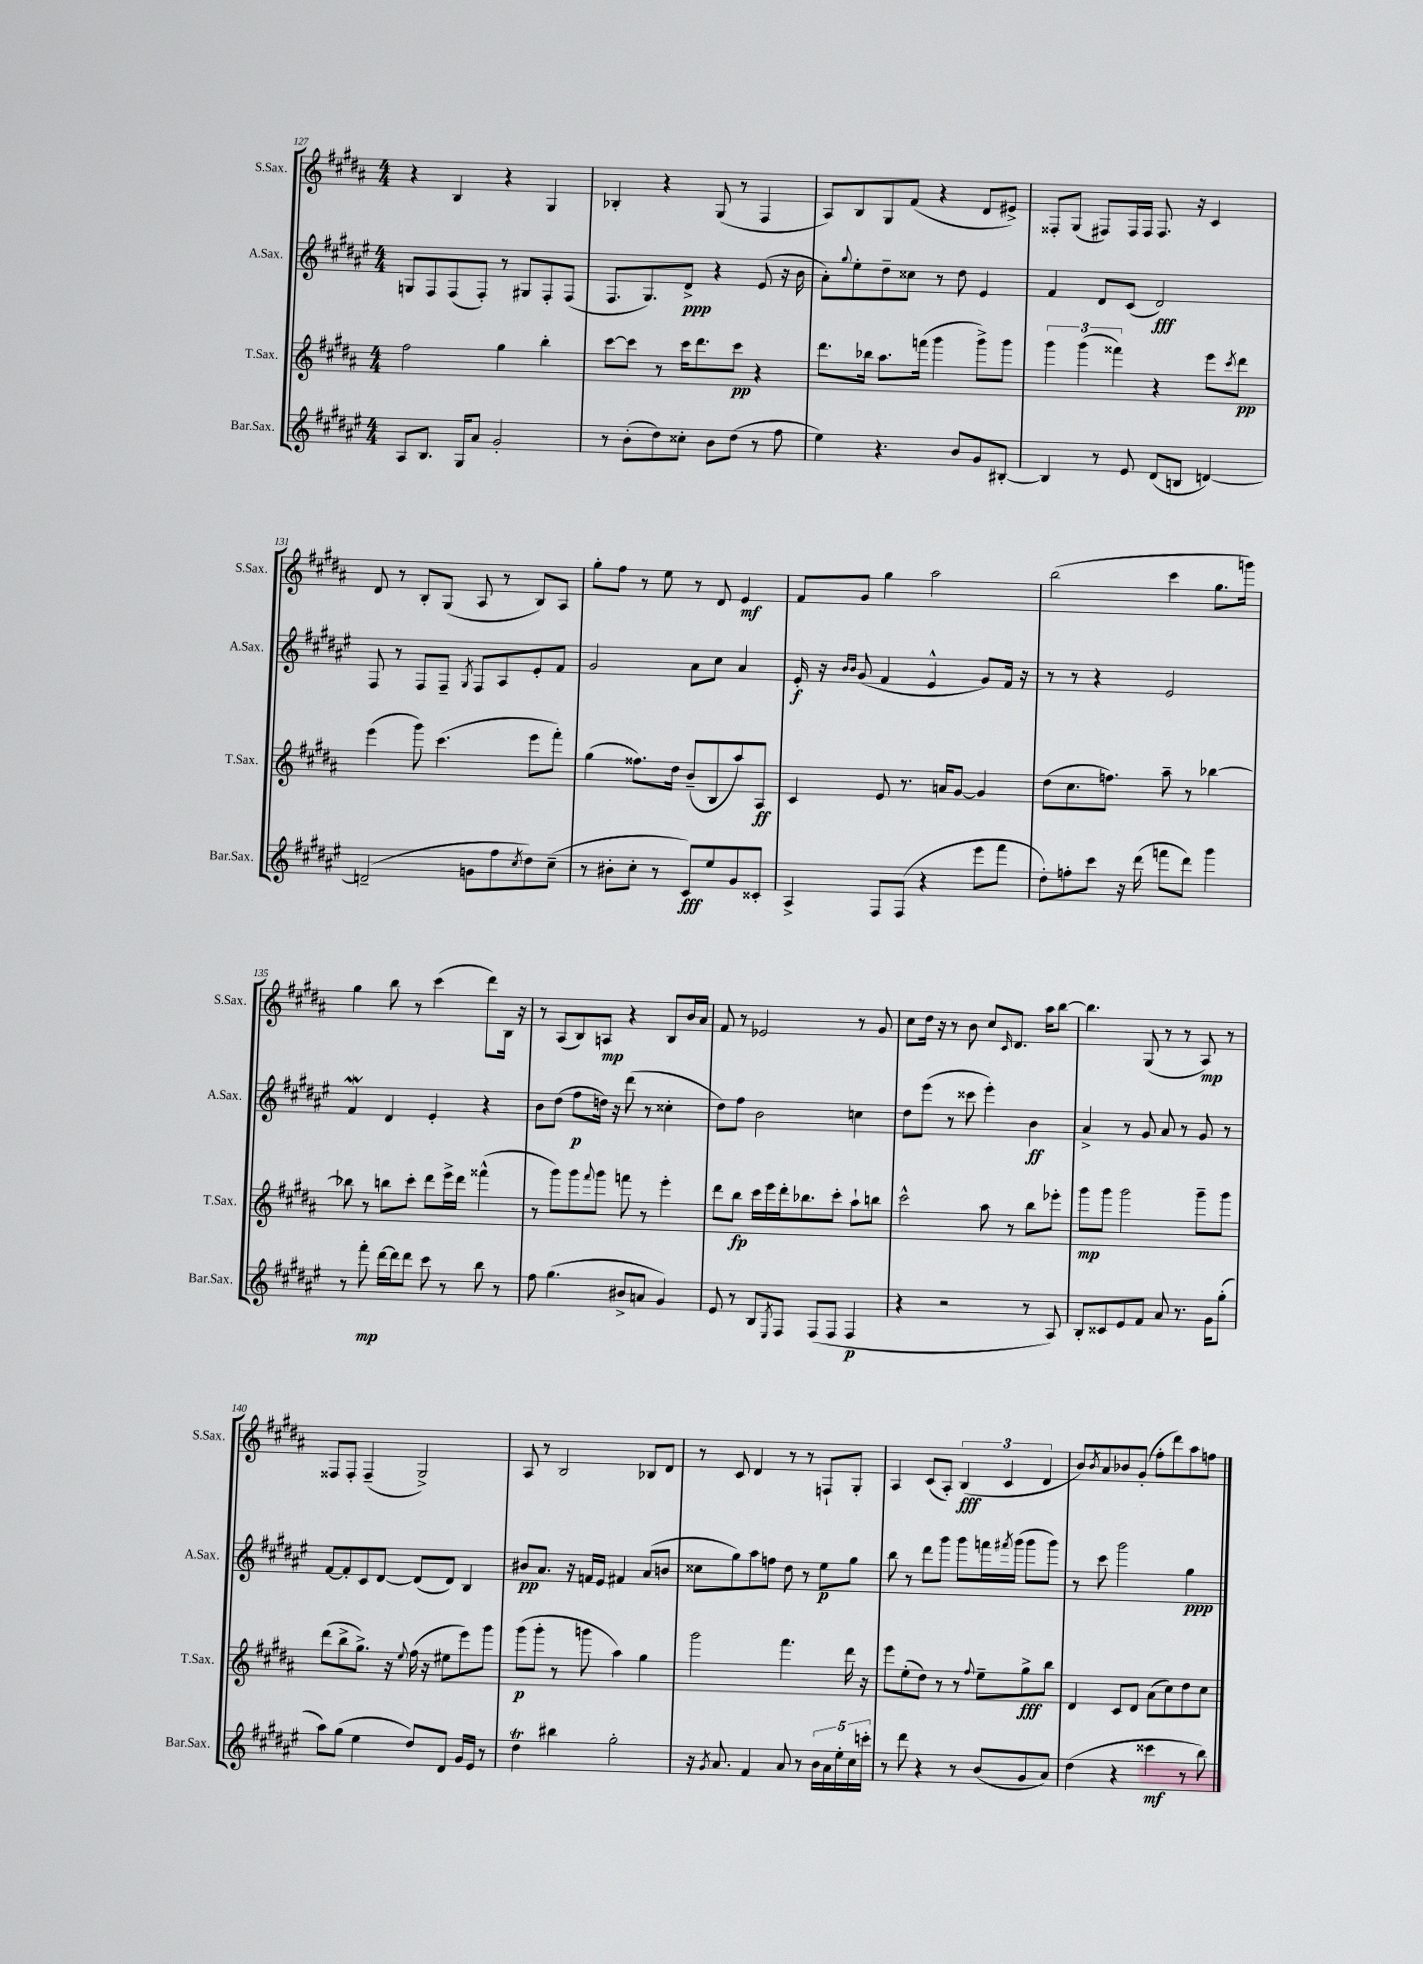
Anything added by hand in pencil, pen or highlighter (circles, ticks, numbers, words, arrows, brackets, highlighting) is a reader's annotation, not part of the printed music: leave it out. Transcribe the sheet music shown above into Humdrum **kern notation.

**kern	**kern	**kern	**kern
*staff4	*staff3	*staff2	*staff1
*clefG2	*clefG2	*clefG2	*clefG2
*k[f#c#g#d#a#e#]	*k[f#c#g#d#a#]	*k[f#c#g#d#a#e#]	*k[f#c#g#d#a#]
*M4/4	*M4/4	*M4/4	*M4/4
8A#/L	2ff#\	8G/L	4r
8.B/J	.	8F#/	.
.	.	(8F#/	4B/
16G#/LK	.	.	.
8a#/J	.	8F#'/J)	.
2g#'/	4gg#\	8r	4r
.	.	8G#/L	.
.	4bb'\	8F#'/	4G#/
.	.	(8F#/J	.
=	=	=	=
8r	[8ccc#\L	8.F#/L	4B-'/
(8b'\L	8ccc#\]J	.	.
.	.	8.G#/)	.
8dd#\)	8r	.	4r
8cc##'\J	16ccc#\LK	8d#^/J	.
.	8.ddd#\	.	.
8b\L	.	4r	(8G#/
(8dd#\J	8ccc#\J	.	8r
8r	4r	(8e#/	4F#/
8ff#\	.	16r	.
.	.	16b\	.
=	=	=	=
4ee#\)	8.ddd#\L	8a#'\L)	8A#/L)
.	.	8qqgg#/	.
.	.	8ee#'\	8B/
.	16bb-\Jk	.	.
4.r	8.aa#\L	8dd#~\	8G#/
.	.	8cc##\J	(8f#/J
.	(16fff\Jk	.	.
.	4ggg#\	8r	4r
8b/L	.	8dd#\	.
8g#/	8ggg#^\L)	4e#/	8d#/L
[8B#'/J	8ggg#\J	.	8e#^/J)
=	=	=	=
4B#/]	6ggg#\	4f#/	8F##'/L
.	.	.	(8G#/J
.	(6ggg#\	.	.
8r	.	8d#/L	8F#/L)
.	6fff##\)	.	.
8e#/	.	(8c#/J	16F#/L
.	.	.	16F#/JJ
(8d#/L	4r	2d#/)	8.F#/
8B/J	.	.	.
.	.	.	16r
[4d/)	8eee\L	.	4c#/
.	8qccc#/	.	.
.	8ddd#\J	.	.
=	=	=	=
(2d~/]	(4eee\	8F#/	8d#/
.	.	8r	8r
.	8ggg#\)	8F#/L	8B'/L
.	(4.ccc#\	8F#~/J	(8G#/J
.	.	8qG#/	.
8g\L	.	8F#/L	8A#/
8ff#\	.	8A#/	8r
8qcc#/	.	.	.
8dd#\)	8eee\L	8e#'/	8B/L)
(8cc#~\J	8fff#'\J)	8f#/J	8A#/J
=	=	=	=
8r	(4gg#\	2g#/	8gg#'\L
8b#'\L	.	.	8ff#\J
8cc#'\J	8.ff##\L)	.	8r
8r	.	.	8ee\
.	16dd#\Jk	.	.
8c#/L)	(8b~/L	8a#\L	8r
8ee#/	8B/	8cc#\J	8d#/
8g#/	8aa#/)	4a#/	4e/
8c##'/J	8A#/J	.	.
=	=	=	=
4A#^/	4c#/	16e#'/	8f#/L
.	.	16r	.
.	.	16qqb/LL	.
.	.	16qqb/JJ	.
.	.	(8g#/	8g#/J
8F#/L	8e/	4f#/	4gg#\
(8F#/J	8.r	.	.
4r	.	4e#^^/	2aa#\
.	16a/LK	.	.
.	[8g#/J	.	.
8eee#\L	4g#/]	8g#/L)	.
8fff#\J	.	16f#/Jk	.
.	.	16r	.
=	=	=	=
8dd#'\L)	(8dd#\L	8r	(2bb\
8ff'\	8.cc#\	8r	.
8ccc#\J	.	4r	.
.	8.ff\J)	.	.
16r	.	.	.
(16ddd#\	.	.	.
8fff\L	8aa#~\	2e#/	4ccc#\
8ddd#\J)	8r	.	.
4ggg#\	[4bb-\	.	8.gg#\L
.	.	.	16ggg\Jk)
=	=	=	=
8r	8bb-\]	4f#/	4gg#\
8fff#'\	8r	.	.
[16ddd#\LL	8bb\L	4d#/	8bb\
16ddd#\]J	.	.	.
8ddd#\J	8ccc#'\J	.	8r
8ccc#\	8ddd#\L	4e#'/	(4ccc#\
8r	16eee^\L	.	.
.	16ddd#\JJ	.	.
8bb\	(4fff##^^\	4r	8ddd#\L)
8r	.	.	16B\Jk
.	.	.	16r
=	=	=	=
8ff#\	8r	8b\L	8r
(4.gg#\	8ggg#\L)	(8dd#\J	(8A#/L
.	8ggg#\	8ff#\L	8B/)
.	8qqfff#/	.	.
.	8ggg#\J	16dd\Jk)	8A/J
.	.	16r	.
8b#^/L	8fff\	(8ddd#\	4r
8a/J	8r	8r	.
4g#/)	4eee'\	4cc##'\	8B/L
.	.	.	16b/L
.	.	.	16a#/JJ
=	=	=	=
8e#/	8ddd#\L	8dd#\L)	8f#/
8r	8bb\J	8ff#\J	8r
8B/L	16ccc#\LL	2b\	2e-/
.	16eee\	.	.
8qE#/	.	.	.
8F#/J	16ddd#'\J	.	.
.	8.bb-\	.	.
(8F#/L	.	.	.
8F#/J	8ccc#'\J	.	.
4F#/	8aa#`\L	4cc\	8r
.	8bb\J	.	8g#/
=	=	=	=
4r	2ccc#^^\	8dd#\L	8cc#\L
.	.	(8eee#\J	16dd#\Jk
.	.	.	16r
2r	.	8r	8r
.	.	8ccc##\	8b\
.	8aa#\	4eee#'\)	8cc#/L
.	.	.	16qqc#/
.	8r	.	8.d#/J
8r	8bb\L	4b\	.
.	.	.	16aa#\LK
8A#/)	8eee-'\J	.	[8bb\J
=	=	=	=
8B'/L	8ggg#\L	4a#^/	4.bb\]
8c##/	8ggg#\J	.	.
8e#/	2ggg#\	8r	.
8f#/J	.	8g#/	(8G#/
8a#/	.	8a#/	8r
8.r	.	8r	8r
.	8ggg#~\L	8g#/	8A#/)
16g#\LK	.	.	.
(8gg#'\J	8ggg#\J	8r	8r
=	=	=	=
8aa#\L)	(8ddd#\L	[8f#/L	8F##/L
(8gg#\J	8bb^\	8f#'/]	8F##'/J
4ee#\	8.gg#^\J)	8c#/	(4F##~/
.	.	[8d#/J	.
.	16r	.	.
.	8qqee/	.	.
8dd#/L)	(16ff#\	(8d#/]L	2G#^/)
.	16r	.	.
8d#/J	8ee#\L	8d#/J)	.
16g#/LL	8eee\)	4B/	.
16e#/JJ	.	.	.
8r	8ggg#\J	.	.
=	=	=	=
4dd#\	(8ggg#\L	8b#/L	8A#/
.	8ggg#'\J	8.a#/J	8r
4bb#\	8r	.	2B/
.	.	16r	.
.	8ggg\	16f/LL	.
.	.	16e#/JJ	.
2gg#'\	4aa#\)	4f#/	.
.	4gg#\	(8a#/L	8B-/L
.	.	8b/J	8d#/J
=	=	=	=
16r	2ggg#\	8cc##\L	8r
8qg#/	.	.	.
8.a#/	.	.	.
.	.	8gg#\)	8c#/
4f#/	.	8aa#\	4d#/
.	.	8ff\J	.
8a#/	4.fff#\	8dd#\	8r
8r	.	8r	8r
20b\LL	.	8ee#\L	8F`/L
20a#\	.	.	.
20ee#'\	.	.	.
.	16ddd#\	8gg#\J	8G#'/J
20cc#\	.	.	.
.	16r	.	.
20ccc'\JJ	.	.	.
=	=	=	=
8r	8eee\L	8bb\	4A#/
8ddd#\	(8ee'\	8r	.
4r	8dd#\J)	8ddd#\L	(8c#/L
.	8r	8ggg#\J	8A#'/J)
8r	8r	8ggg#\L	(6B/
.	8qqff#/	.	.
(8b/L	8ee~\L	16fff\L	.
.	.	.	6c#/
.	.	8qfff#/	.
.	.	(16ggg#\JJ	.
8g#/	8gg#^\	8ggg#\L	.
.	.	.	6d#/
8a#/J)	8bb\J	8ggg#\J)	.
=	=	=	=
(4dd#\	4d#/	8r	8b/L)
.	.	.	8qb/
.	.	8ccc#\	8a#/
4r	8c#/L	2ggg#\	8b-/
.	8d#/J	.	(8g#'/J
4ccc##\	(8a#\L	.	8ff#'\L
.	8cc#\)	.	8ddd#\)
8r	8dd#\	4gg#\	8aa#\
8bb\)	8cc#\J	.	8ff\J
==	==	==	==
*-	*-	*-	*-
